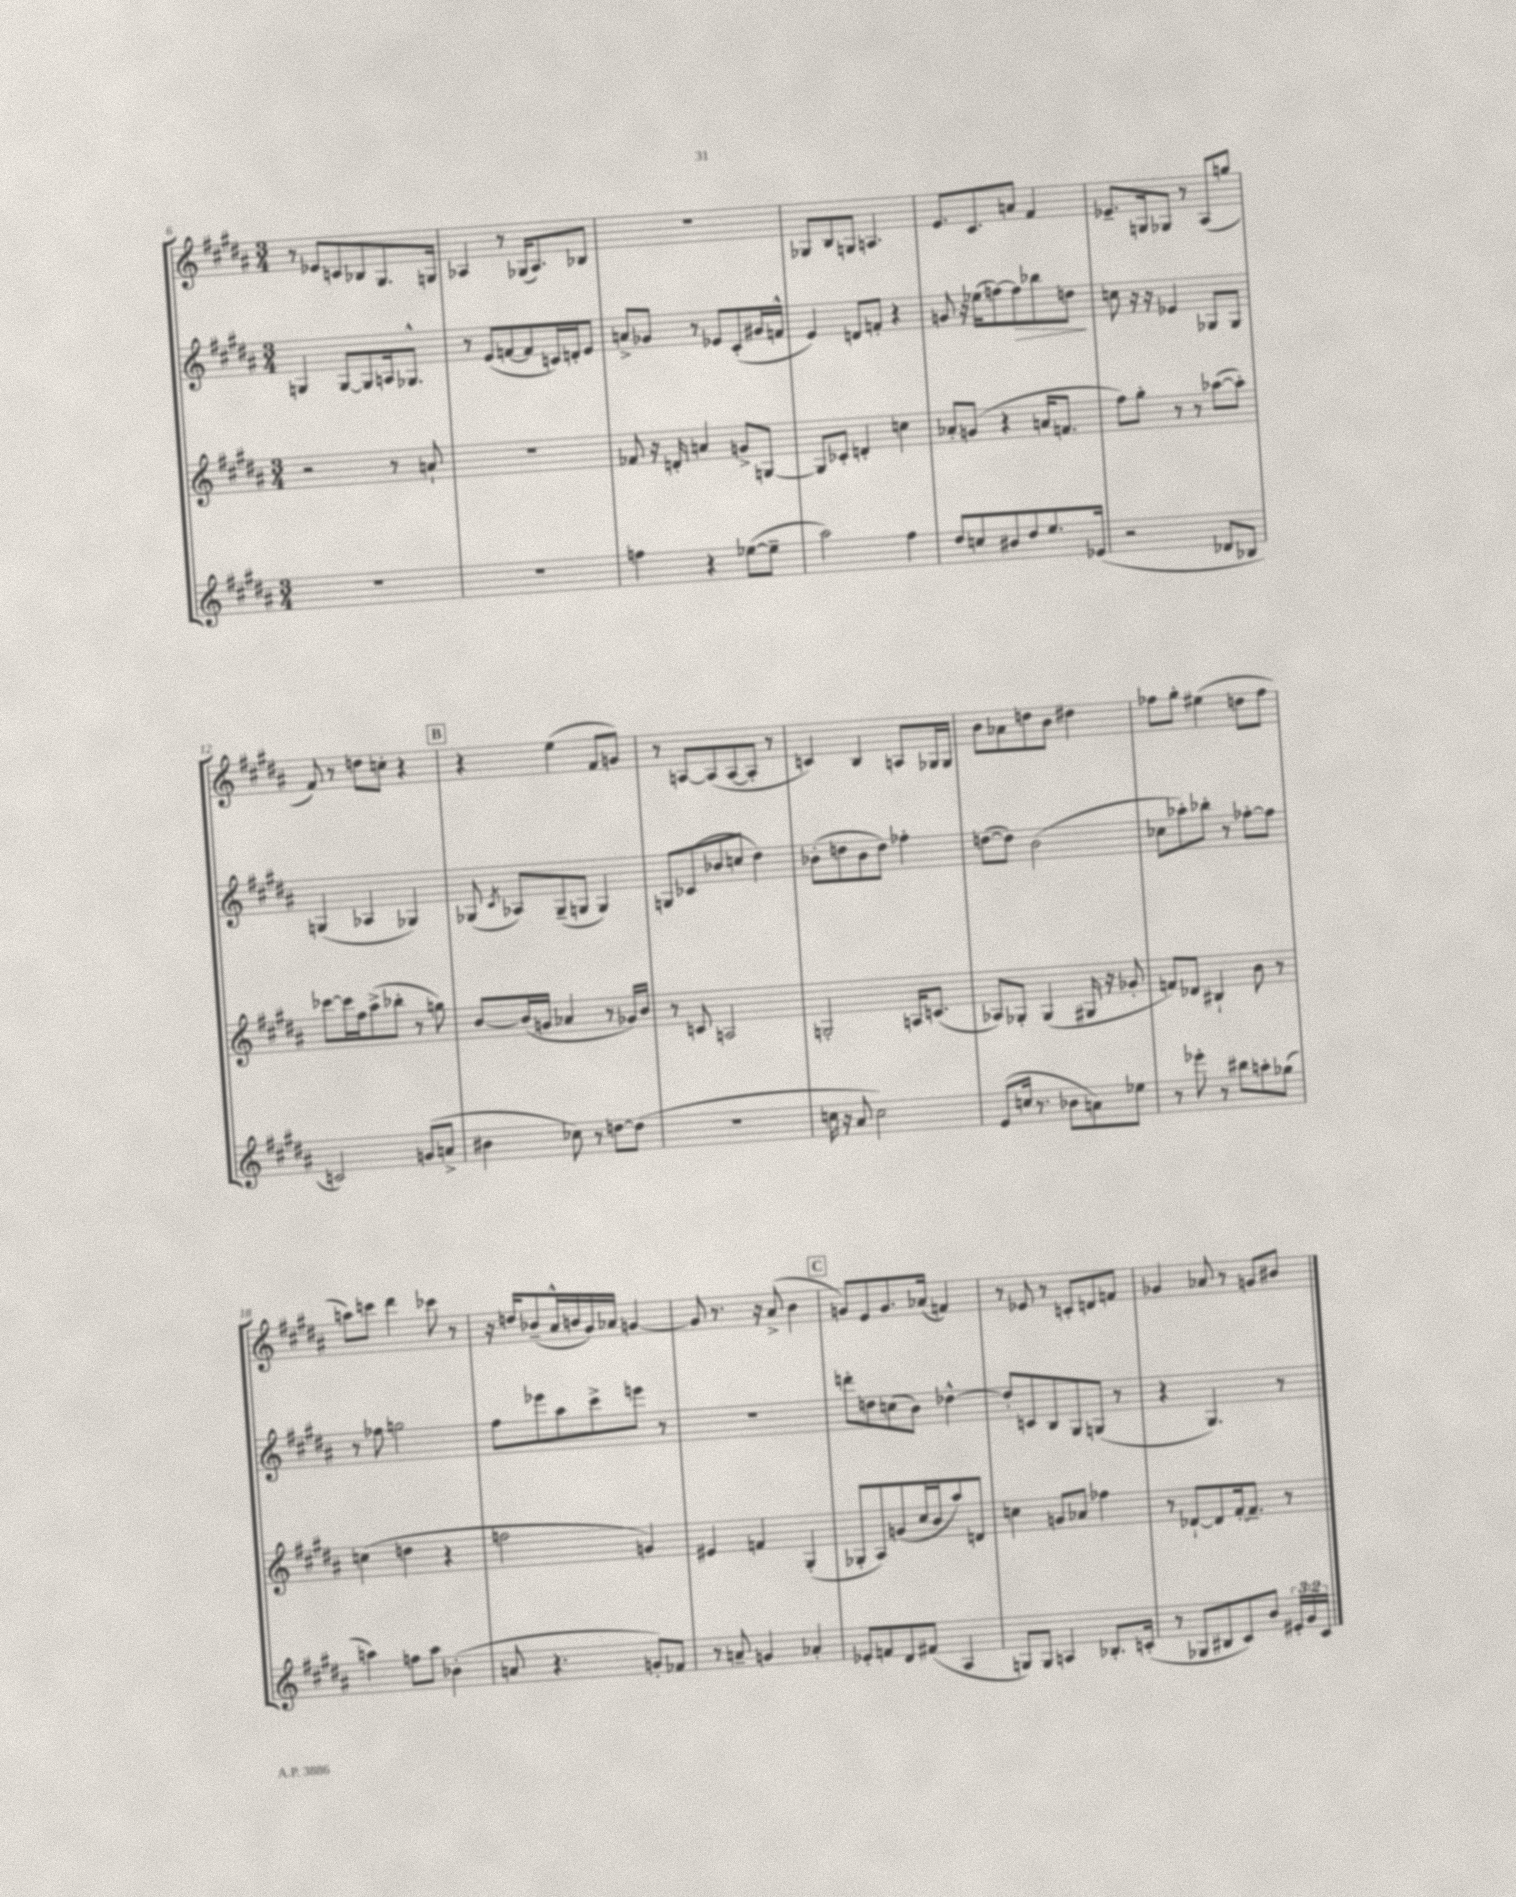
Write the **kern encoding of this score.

**kern	**kern	**kern	**kern
*staff4	*staff3	*staff2	*staff1
*clefG2	*clefG2	*clefG2	*clefG2
*k[f#c#g#d#a#]	*k[f#c#g#d#a#]	*k[f#c#g#d#a#]	*k[f#c#g#d#a#]
*M3/4	*M3/4	*M3/4	*M3/4
2.r	2r	4G	8r
.	.	.	8e-
.	.	[8G	8c
.	.	8G]	8B-
.	8r	16A	8.G#
.	.	8.G-^^	.
.	8a`	.	.
.	.	.	16G
=	=	=	=
2.r	2.r	8r	4A-
.	.	(8e	.
.	.	[8f	8r
.	.	8f]	(16G-
.	.	.	8.A-)
.	.	16c)	.
.	.	16d'	.
.	.	8e	8B-
=	=	=	=
4ff	8f-	8a^	2.r
.	16r	8g-	.
.	16d'	.	.
4r	4a	8r	.
.	.	8e-	.
([8ee-	8g^	(8c#'	.
8ee-~]	[8G	16g#	.
.	.	16f^^	.
=	=	=	=
2aa#)	8G]	4e)	8G-
.	8c-'	.	8B
.	4d'	8d	8G
.	.	8f'	4.A
4ff#	4cc	4r	.
=	=	=	=
8dd#	8a-'	8g	8.e
8cc	(8g	16r	.
.	.	(16ee-	8.c#
8b#	4r	[8ff)	.
8dd#	.	8ff]	8a
8.ee	16a	8bb-	4f#
.	8.f	.	.
.	.	8dd	.
(16e-	.	.	.
=	=	=	=
2r	8ff#)	8cc	8.e-~
.	8gg#'	16r	.
.	.	16r	16G
.	8r	4e-	8G-
.	8r	.	8r
8d-	([8aa-	8G-	(8A#
8B-	8aa-'])	8G-	8gg
=	=	=	=
2c)	[8ccc-	(4G	8f#)
.	16ccc-]	.	8r
.	16ff#	.	.
.	(8aa#^	4A-	8dd
.	8bb-'	.	8cc'
(8g	8r	4G-)	4r
8a^	8gg)	.	.
=	=	=	=
4b#	[8b	(8G-	4r
.	.	8qc#	.
.	(16b]	8A-)	.
.	16g	.	.
8cc-)	4a-	(8G-~	(4ee
8r	.	8G	.
[8dd	8r	4G)	8f#
(8dd]	16g-)	.	8g)
.	16b	.	.
=	=	=	=
2.r	8r	8G	8r
.	8c	(8c-	[8A
.	2A	8b-	(8A]
.	.	8cc	[8A
.	.	4dd#)	8A']
.	.	.	8r
=	=	=	=
16cc	2G'	(8b-'	4c)
16r	.	.	.
8a#	.	8dd	.
2cc)	.	8b-	4B
.	.	8dd)	.
.	16A	4ff-'	8A
.	(8.c	.	.
.	.	.	16G-
.	.	.	16G-
=	=	=	=
(8e	8A-)	([8dd	8b
16cc	8G-'	8dd])	8a-
8.r	.	.	.
.	(4G-	(2b	8dd
8b-	.	.	8b
8a)	16G#	.	4dd#
.	16r	.	.
8ee-	8g-'	.	.
=	=	=	=
8r	8f)	8cc-	8ff-
8eee-'	8d-	8aa-')	8gg#'
8r	4B#`	8bb-'	(4ee#
8bb#	.	8r	.
8aa'	8b	[8ff-'	8dd
(8gg-	8r	8ff-]	8ff-
=	=	=	=
4aa)	(4cc	8r	8aa)
.	.	8ff-	8ccc
8ff	4dd	2gg	4ddd#
8aa	.	.	.
(4b-'	4r	.	8ccc-
.	.	.	8r
=	=	=	=
8a	2ff	8ff#	16r
.	.	.	16dd
4.r	.	8eee-	(8b-~
.	.	8aa#	16a#^^
.	.	.	16b
.	.	8ccc#^	16g#)
.	.	.	16a-
8g')	4g)	8eee	[4g
8f-	.	8r	.
=	=	=	=
8r	4e#	2.r	8g]
8a~	.	.	8.r
4g	4f	.	.
.	.	.	16r
.	.	.	(8a#^
4a-'	(4G#'	.	4b
=	=	=	=
8e-'	8G-'	8ddd'	8g)
8f	8A#)	8dd	8e
8d#	(8g	(8cc	8.g
(8f#	16cc#	8b)	.
.	16b	.	(16a-
4A#	8aa#)	[4dd-^^	4f)
.	8d	.	.
=	=	=	=
8G)	4cc	8dd-']	8r
8G	.	8c	8e-
4A	8g	8B	8r
.	8a-	8G#	8c'
8.B-'	4ff-	(8G	8d
.	.	8r	8f
(16c'	.	.	.
=	=	=	=
8r	8r	4r	4g-
8G-	[8d-`	.	.
8B#	8d-]	4.G#)	8a-
8c#)	[16f#'	.	8r
.	8.f#~]	.	.
8b	.	.	8g
24e#'	8r	8r	8b#
24g#	.	.	.
24c#	.	.	.
==	==	==	==
*-	*-	*-	*-
